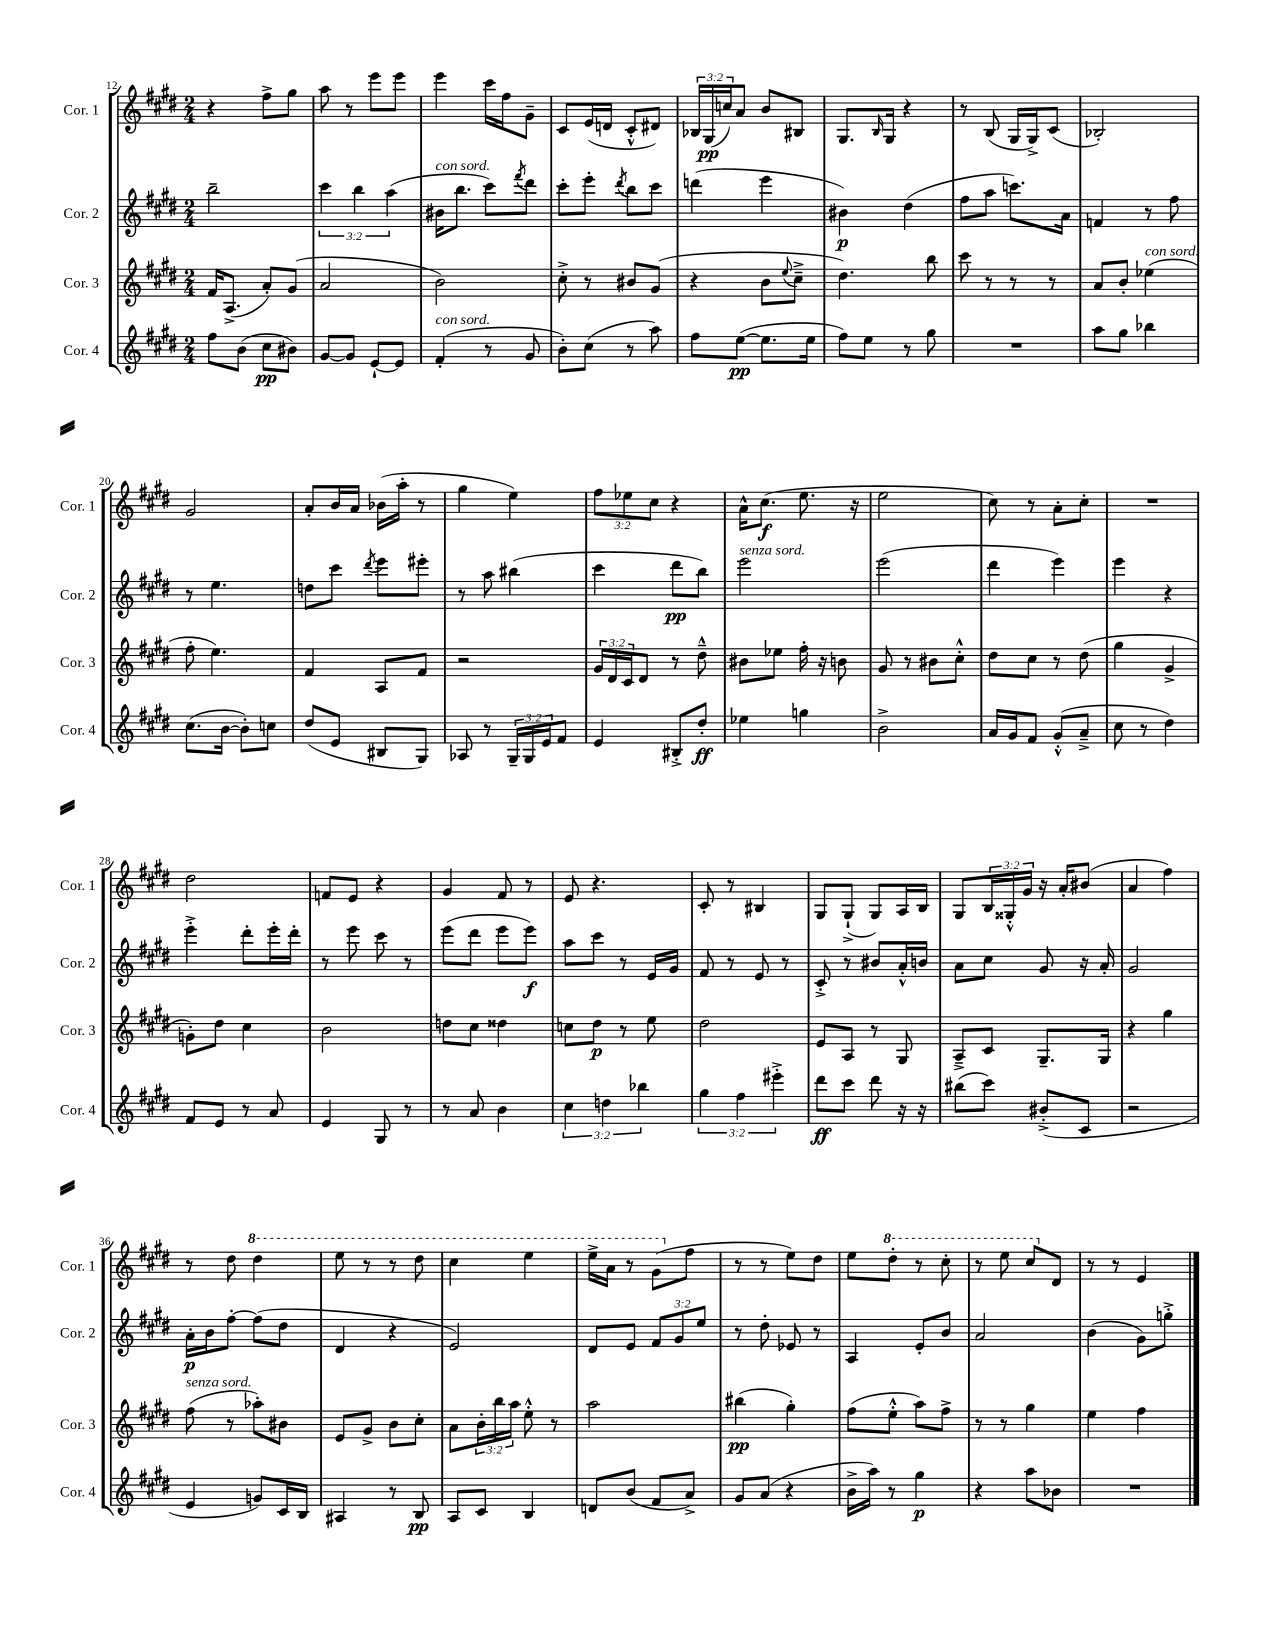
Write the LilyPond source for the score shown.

<<
\new StaffGroup <<
\new Staff = "s0" \with { instrumentName = "Cor. 1" shortInstrumentName = "Cor. 1" } {
    \clef treble \key e \major \numericTimeSignature \time 2/4 \override Staff.TupletNumber.text = #tuplet-number::calc-fraction-text
    r4 fis''8-> gis''8 |
    a''8 r8 e'''8 e'''8 |
    e'''4 cis'''16 fis''16 gis'8-- |
    cis'8 e'16( d'16 cis'8-.-^ dis'8) |
    \tuplet 3/2 { bes16 gis16\pp( c''16) } a'8 b'8 bis8 |
    gis8. \grace { b16 } gis16 r4 |
    r8 b8( gis16 gis16->) cis'8( |
    bes2-.) |
    gis'2 |
    a'8-. b'16 a'16 bes'16( a''16-. r8 |
    gis''4 e''4) |
    \tuplet 3/2 { fis''8 ees''8 cis''8 } r4 |
    a'16-^ cis''8.\f( e''8. r16 |
    e''2 |
    cis''8) r8 a'8-. cis''8-. |
    R2 |
    dis''2 |
    f'8 e'8 r4 |
    gis'4 fis'8 r8 |
    e'8 r4. |
    cis'8-. r8 bis4 |
    gis8 gis8-!->( gis8) a16 b16 |
    gis8 \tuplet 3/2 { b16 gisis16-.-^ gis'16 } r16 a'16-. bis'8( |
    a'4 fis''4) |
    r8 dis''8 \ottava #1 dis'''4 |
    e'''8 r8 r8 dis'''8 |
    cis'''4 e'''4 |
    e'''16-> a''16 r8 gis''8( \ottava #0 fis''8 |
    r8 r8 e''8) dis''8 |
    e''8 \ottava #1 dis'''8-. r8 cis'''8-. |
    r8 e'''8 cis'''8 \ottava #0 dis'8 |
    r8 r8 e'4 \bar "|." |
}
\new Staff = "s1" \with { instrumentName = "Cor. 2" shortInstrumentName = "Cor. 2" } {
    \clef treble \key e \major \numericTimeSignature \time 2/4 \override Staff.TupletNumber.text = #tuplet-number::calc-fraction-text
    b''2-- |
    \tuplet 3/2 { cis'''4 b''4 a''4( } |
    bis'16^\markup { \italic "con sord." } b''8. cis'''8) \acciaccatura { fis'''8 } dis'''8 |
    cis'''8-. e'''8-. \acciaccatura { dis'''8 } b''8 cis'''8 |
    d'''4( e'''4 |
    bis'4\p) dis''4( |
    fis''8 a''8 c'''8.) a'16 |
    f'4 r8 fis''8 |
    r8 e''4. |
    d''8 cis'''8 \acciaccatura { dis'''8 } e'''8 eis'''8-. |
    r8 a''8 bis''4( |
    cis'''4 dis'''8\pp b''8) |
    e'''2^\markup { \italic "senza sord." } |
    e'''2( |
    dis'''4 e'''4) |
    e'''4 r4 |
    e'''4-.-> dis'''8-. e'''16-. dis'''16-. |
    r8 e'''8 cis'''8 r8 |
    e'''8( dis'''8 e'''8 e'''8\f) |
    a''8 cis'''8 r8 e'16 gis'16 |
    fis'8 r8 e'8 r8 |
    cis'8-.-> r8 bis'8 a'16-.-^ b'16 |
    a'8 cis''8 gis'8 r16 a'16-. |
    gis'2 |
    a'16-.\p b'16 fis''8~-. fis''8( dis''8 |
    dis'4 r4 |
    e'2) |
    dis'8 e'8 \tuplet 3/2 { fis'8 gis'8 e''8 } |
    r8 dis''8-. ees'8 r8 |
    a4 e'8-. b'8 |
    a'2 |
    b'4( gis'8) g''8-.-> \bar "|." |
}
\new Staff = "s2" \with { instrumentName = "Cor. 3" shortInstrumentName = "Cor. 3" } {
    \clef treble \key e \major \numericTimeSignature \time 2/4 \override Staff.TupletNumber.text = #tuplet-number::calc-fraction-text
    fis'16 a8.->( a'8-.) gis'8( |
    a'2 |
    b'2) |
    cis''8-.-> r8 bis'8 gis'8( |
    r4 b'8 \appoggiatura { e''8 } cis''8---> |
    dis''4.) b''8 |
    cis'''8 r8 r8 r8 |
    a'8 b'8-. ees''4^\markup { \italic "con sord." }( |
    fis''8-. e''4.) |
    fis'4 a8 fis'8 |
    r2 |
    \tuplet 3/2 { gis'16 dis'16 cis'16 } dis'8 r8 dis''8---^ |
    bis'8 ees''8 fis''16-. r16 b'8 |
    gis'8 r8 bis'8 cis''8-.-^ |
    dis''8 cis''8 r8 dis''8( |
    gis''4 gis'4-> |
    g'8-.) dis''8 cis''4 |
    b'2 |
    d''8 cis''8 disis''4 |
    c''8 dis''8\p r8 e''8 |
    dis''2 |
    e'8 a8 r8 gis8 |
    a8---> cis'8 gis8.-- gis16 |
    r4 gis''4 |
    fis''8^\markup { \italic "senza sord." }( r8 aes''8-.) bis'8 |
    e'8 gis'8-> b'8 cis''8-. |
    a'8 \tuplet 3/2 { b'16-. b''16 a''16 } e''8-.-^ r8 |
    a''2 |
    bis''4\pp( gis''4-.) |
    fis''8( e''8-.-^ a''8) fis''8-> |
    r8 r8 gis''4 |
    e''4 fis''4 \bar "|." |
}
\new Staff = "s3" \with { instrumentName = "Cor. 4" shortInstrumentName = "Cor. 4" } {
    \clef treble \key e \major \numericTimeSignature \time 2/4 \override Staff.TupletNumber.text = #tuplet-number::calc-fraction-text
    fis''8 b'8( cis''8\pp bis'8) |
    gis'8~ gis'8 e'8~-! e'8 |
    fis'4-.^\markup { \italic "con sord." }( r8 gis'8 |
    b'8-.) cis''8( r8 a''8) |
    fis''8 e''8~\pp( e''8. e''16 |
    fis''8) e''8 r8 gis''8 |
    R2 |
    a''8 gis''8 bes''4 |
    cis''8.( b'16~ b'8-.) c''8 |
    dis''8( e'8 bis8 gis8) |
    aes8 r8 \tuplet 3/2 { gis16-- gis16 e'16 } fis'8 |
    e'4 bis8-.-> dis''8-.\ff |
    ees''4 g''4 |
    b'2-> |
    a'16 gis'16 fis'8 gis'8-.-^( a'8---> |
    cis''8 r8 dis''4) |
    fis'8 e'8 r8 a'8 |
    e'4 gis8 r8 |
    r8 a'8 b'4 |
    \tuplet 3/2 { cis''4 d''4 bes''4 } |
    \tuplet 3/2 { gis''4 fis''4 eis'''4-.-> } |
    dis'''8\ff cis'''8 dis'''8 r16 r16 |
    bis''8( cis'''8) bis'8-.->( cis'8 |
    r2 |
    e'4 g'8) cis'16 b16 |
    ais4 r8 b8\pp |
    a8 cis'8 b4 |
    d'8 b'8( fis'8 a'8->) |
    gis'8 a'8( r4 |
    b'16-> a''16) r8 gis''4\p |
    r4 a''8 bes'8 |
    R2 \bar "|." |
}
>>
>>
\layout { \context { \Score currentBarNumber = #12 } }
